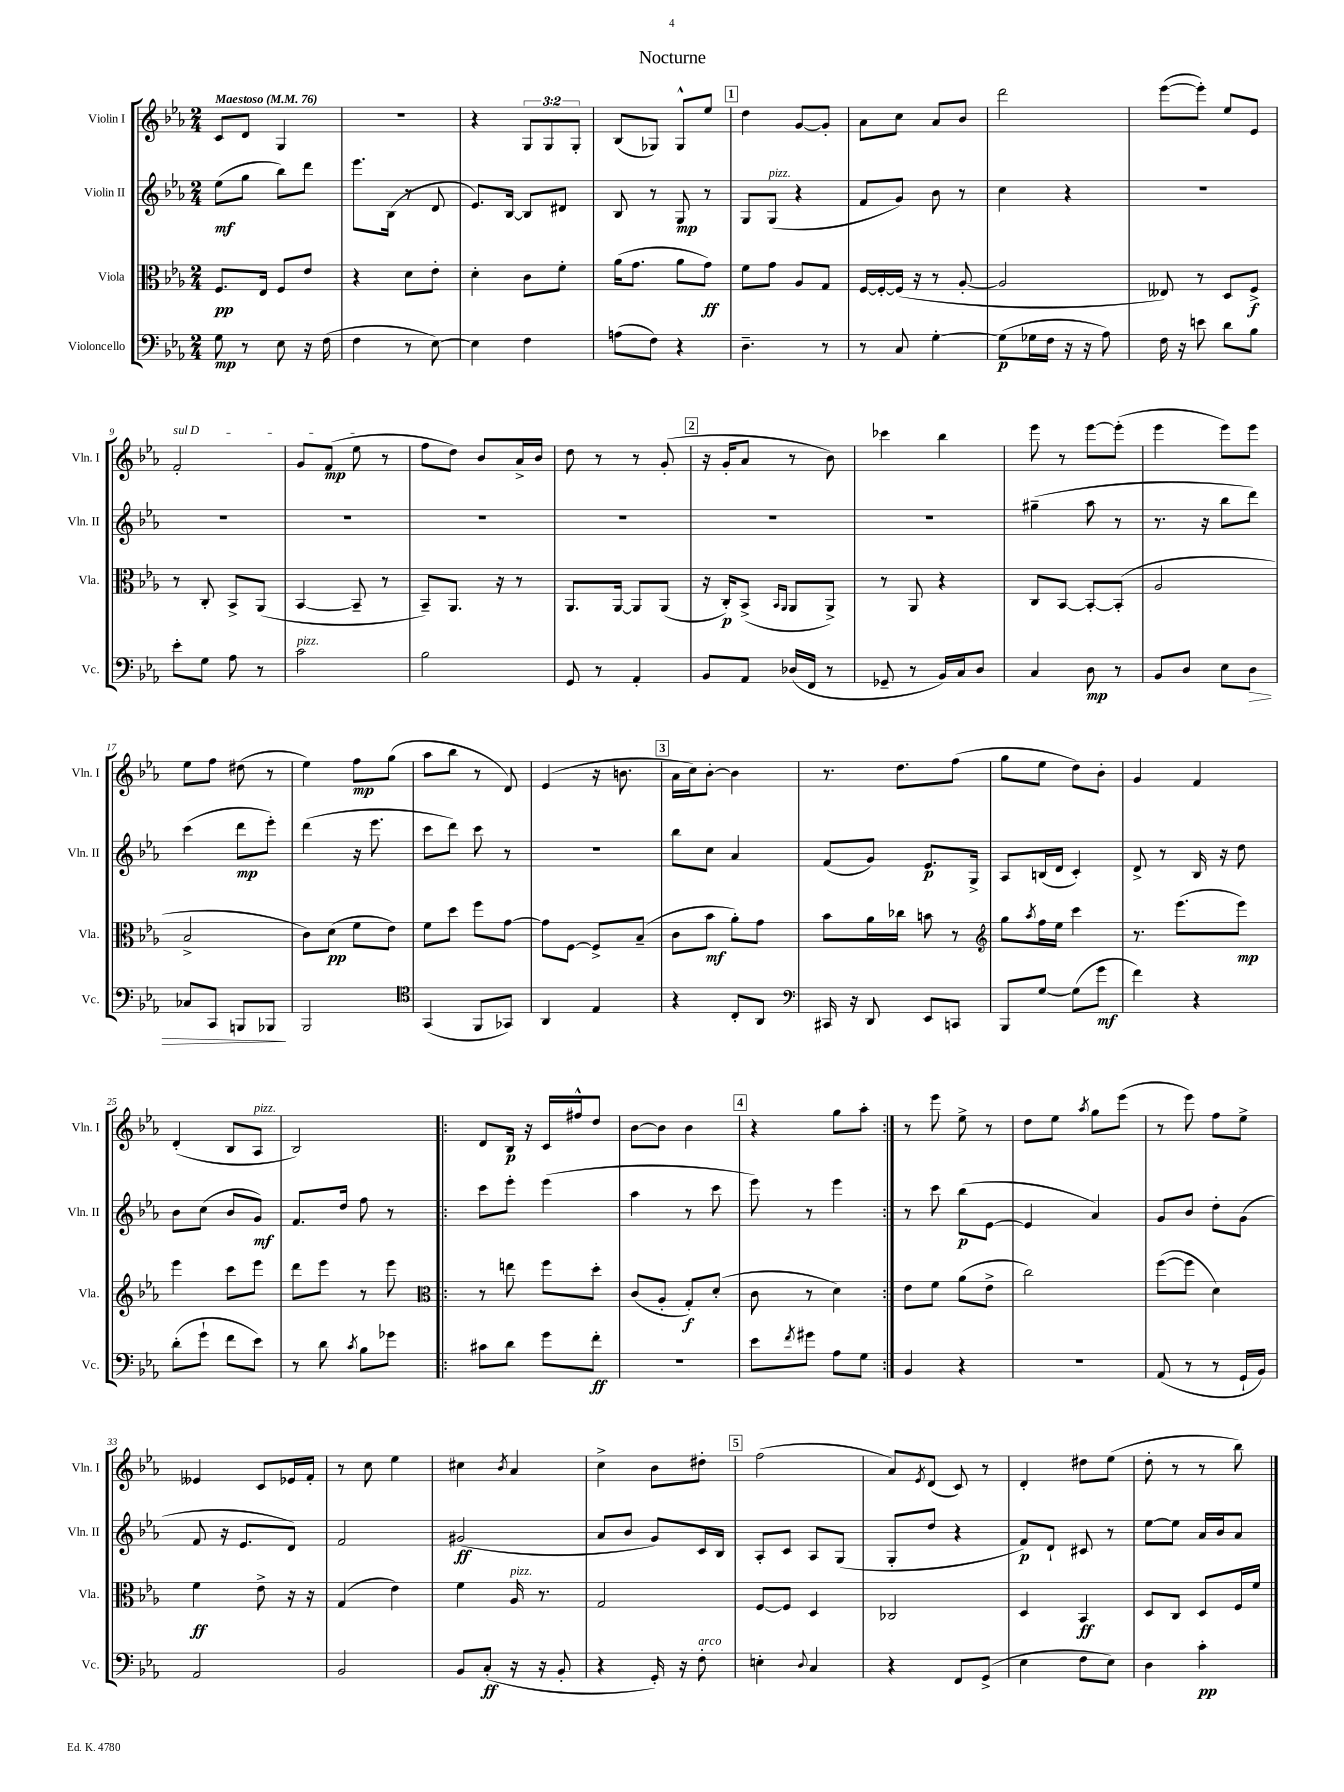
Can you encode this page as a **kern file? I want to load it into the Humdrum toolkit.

**kern	**dynam	**kern	**dynam	**kern	**dynam	**kern	**dynam
*part4	*part4	*part3	*part3	*part2	*part2	*part1	*part1
*staff4	*staff4	*staff3	*staff3	*staff2	*staff2	*staff1	*staff1
*I"Violoncello	*	*I"Viola	*	*I"Violin II	*	*I"Violin I	*
*I'Vc.	*	*I'Vla.	*	*I'Vln. II	*	*I'Vln. I	*
*clefF4	*	*clefC3	*	*clefG2	*	*clefG2	*
*k[b-e-a-]	*	*k[b-e-a-]	*	*k[b-e-a-]	*	*k[b-e-a-]	*
*M2/4	*	*M2/4	*	*M2/4	*	*M2/4	*
*MM76	*	*MM76	*	*MM76	*	*MM76	*
=1	=1	=1	=1	=1	=1	=1	=1
!	!	!	!	!	!	!LO:TX:a:B:t=Maestoso	!
8G\	mp	8.F/L	pp	(8ee-\L	mf	8c/L	.
8r	.	.	.	8gg\J	.	8d/J	.
.	.	16E-/Jk	.	.	.	.	.
8E-\	.	8F/L	.	8bb-\L)	.	4G/	.
16r	.	8e-/J	.	8ddd\J	.	.	.
(16F\	.	.	.	.	.	.	.
=2	=2	=2	=2	=2	=2	=2	=2
4F\	.	4r	.	8.eee-\L	.	2r	.
.	.	.	.	(16B-\Jk	.	.	.
8r	.	8d\L	.	8r	.	.	.
[8E-\)	.	8e-'\J	.	8d/	.	.	.
=3	=3	=3	=3	=3	=3	=3	=3
4E-\]	.	4d'\	.	8.e-/L)	.	4r	.
.	.	.	.	[16B-/Jk	.	.	.
4F\	.	8c\L	.	8B-/L]	.	12G/L	.
.	.	.	.	.	.	12G/	.
.	.	8f'\J	.	8d#X/J	.	.	.
.	.	.	.	.	.	12G'/J	.
=4	=4	=4	=4	=4	=4	=4	=4
(8An\L	.	(16a-\KL	.	8B-/	.	(8B-/L	.
.	.	8.g\J	.	.	.	.	.
8F\J)	.	.	.	8r	.	8G-X/J)	.
4r	.	8a-\L	.	8G/	mp	8G-^^/L	.
.	.	8g\J)	ff	8r	.	8ee-/J	.
!!LO:REH:place=s1:t=1
=5	=5	=5	=5	=5	=5	=5	=5
4.D~\	.	8f\L	.	8G/L	.	4dd\	.
!	!	!	!	!LO:TX:a:i:t=pizz.	!	!	!
.	.	8g\J	.	(8G/J	.	.	.
.	.	8A-/L	.	4r	.	[8g/L	.
8r	.	8G/J	.	.	.	8g'/J]	.
=6	=6	=6	=6	=6	=6	=6	=6
8r	.	[16F/LL	.	8f/L	.	8a-\L	.
.	.	16F'/_	.	.	.	.	.
8C/	.	(16F/JJ]	.	8g/J)	.	8cc\J	.
.	.	16r	.	.	.	.	.
[4G'\	.	8r	.	8b-\	.	8a-/L	.
.	.	[8A-'/	.	8r	.	8b-/J	.
=7	=7	=7	=7	=7	=7	=7	=7
(8G\L]	p	2A-/]	.	4cc\	.	2ddd\	.
16G-X\L	.	.	.	.	.	.	.
16F\JJ	.	.	.	.	.	.	.
16r	.	.	.	4r	.	.	.
16r	.	.	.	.	.	.	.
8A-\)	.	.	.	.	.	.	.
=8	=8	=8	=8	=8	=8	=8	=8
16F\	.	8E--X/)	.	2r	.	([8eee-\L	.
16r	.	.	.	.	.	.	.
8en\	.	8r	.	.	.	8eee-'\J])	.
8d\L	.	8D/L	.	.	.	8ee-/L	.
8B-\J	.	8F^/J	f	.	.	8e-/J	.
!!LO:LB:g=z
=9	=9	=9	=9	=9	=9	=9	=9
!	!	!	!	!	!	!LO:TX:a:i:t=sul D	!
8e-'\L	.	8r	.	2r	.	2f'/	.
8G\J	.	8C'/	.	.	.	.	.
8A-\	.	8BB-^/L	.	.	.	.	.
8r	.	(8AA-/J	.	.	.	.	.
=10	=10	=10	=10	=10	=10	=10	=10
!LO:TX:a:i:t=pizz.	!	!	!	!	!	!	!
2c\	.	[4BB-/	.	2r	.	8g/L	.
.	.	.	.	.	.	(8f/J	mp
.	.	8BB-~/]	.	.	.	8ee-\	.
.	.	8r	.	.	.	8r	.
=11	=11	=11	=11	=11	=11	=11	=11
2B-\	.	8BB-~/L)	.	2r	.	8ff\L	.
.	.	8.AA-/J	.	.	.	8dd\J)	.
.	.	.	.	.	.	8b-/L	.
.	.	16r	.	.	.	.	.
.	.	8r	.	.	.	16a-^/L	.
.	.	.	.	.	.	16b-/JJ	.
=12	=12	=12	=12	=12	=12	=12	=12
8GG/	.	8.AA-/L	.	2r	.	8dd\	.
8r	.	.	.	.	.	8r	.
.	.	[16AA-/Jk	.	.	.	.	.
4AA-'/	.	8AA-/L]	.	.	.	8r	.
.	.	(8AA-/J	.	.	.	(8g'/	.
!!LO:REH:place=s1:t=2
=13	=13	=13	=13	=13	=13	=13	=13
8BB-/L	.	16r	.	2r	.	16r	.
.	.	16C'/KL)	p	.	.	16g'/KL	.
8AA-/J	.	(8BB-^/J	.	.	.	8a-/J	.
.	.	16qqBB-/LL	.	.	.	.	.
.	.	16qqAA-/JJ	.	.	.	.	.
(16D-X/LL	.	8AA-/L	.	.	.	8r	.
16FF/JJ	.	.	.	.	.	.	.
8r	.	8AA-^/J)	.	.	.	8b-\)	.
=14	=14	=14	=14	=14	=14	=14	=14
8GG-X~/	.	8r	.	2r	.	4ccc-X\	.
8r	.	8AA-/	.	.	.	.	.
16BB-/LL)	.	4r	.	.	.	4bb-\	.
16C/J	.	.	.	.	.	.	.
8D/J	.	.	.	.	.	.	.
=15	=15	=15	=15	=15	=15	=15	=15
4C/	.	8C/L	.	(4gg#X~\	.	8eee-\	.
.	.	[8BB-/J	.	.	.	8r	.
8D\	mp	8BB-'/L_	.	8aa-\	.	[8eee-\L	.
8r	.	(8BB-'/J]	.	8r	.	(8eee-'\J]	.
=16	=16	=16	=16	=16	=16	=16	=16
8BB-/L	.	2A-/	.	8.r	.	4eee-\	.
8D/J	.	.	.	.	.	.	.
.	.	.	.	16r	.	.	.
8E-\L	.	.	.	8bb-\L	.	8eee-\L)	.
!	!LO:HP:b	!	!	!	!	!	!
8D\J	>	.	.	8ddd\J)	.	8eee-\J	.
!!LO:LB:g=z
=17	=17	=17	=17	=17	=17	=17	=17
8C-X/L	.	2B-^/	.	(4ccc\	.	8ee-\L	.
8CC/J	.	.	.	.	.	8ff\J	.
8BBBn/L	.	.	.	8ddd\L	mp	(8dd#X\	.
8BBB-X/J	.	.	.	8eee-'\J)	.	8r	.
.	]	.	.	.	.	.	.
=18	=18	=18	=18	=18	=18	=18	=18
2BBB-/	.	8c\L)	.	(4ddd\	.	4ee-\)	.
.	.	(8d\J	pp	.	.	.	.
.	.	8f\L	.	16r	.	8ff\L	mp
.	.	.	.	8.eee-\	.	.	.
.	.	8e-\J)	.	.	.	(8gg\J	.
=19	=19	=19	=19	=19	=19	=19	=19
*clefC4	*	*	*	*	*	*	*
(4GG/	.	8f\L	.	8ccc\L	.	8aa-\L	.
.	.	8dd\J	.	8ddd\J)	.	8bb-\J	.
8FF/L	.	8ff\L	.	8ccc\	.	8r	.
8GG-X/J)	.	[8g\J	.	8r	.	8d/)	.
=20	=20	=20	=20	=20	=20	=20	=20
4AA-/	.	8g\L]	.	2r	.	(4e-/	.
.	.	[8F\J	.	.	.	.	.
4E-/	.	8F^/L]	.	.	.	16r	.
.	.	.	.	.	.	8.bn\	.
.	.	(8B-~/J	.	.	.	.	.
!!LO:REH:place=s1:t=3
=21	=21	=21	=21	=21	=21	=21	=21
4r	.	8c\L	.	8bb-\L	.	16a-\LL	.
.	.	.	.	.	.	16cc\J)	.
.	.	8b-\J	mf	8cc\J	.	[8b-'\J	.
8C'/L	.	8a-'\L)	.	4a-/	.	4b-\]	.
8AA-/J	.	8g\J	.	.	.	.	.
=22	=22	=22	=22	=22	=22	=22	=22
*clefF4	*	*	*	*	*	*	*
16CC#X/	.	8b-\L	.	(8f/L	.	8.r	.
16r	.	.	.	.	.	.	.
8DD/	.	16a-\L	.	8g/J)	.	.	.
.	.	16cc-X\JJ	.	.	.	8.dd\L	.
8EE-/L	.	8bn\	.	8.e-/L	p	.	.
8CCn/J	.	8r	.	.	.	(8ff\J	.
.	.	.	.	16G^/Jk	.	.	.
=23	=23	=23	=23	=23	=23	=23	=23
*	*	*clefG2	*	*	*	*	*
8BBB-/L	.	8gg\L	.	8A-/L	.	8gg\L	.
.	.	8qaa-/	.	.	.	.	.
[8G/J	.	16ff\L	.	(16Bn/L	.	8ee-\J	.
.	.	16ee-\JJ	.	16d/JJ	.	.	.
(8G\L]	.	4ccc\	.	4c'/)	.	8dd\L)	.
8g\J	mf	.	.	.	.	8b-'\J	.
=24	=24	=24	=24	=24	=24	=24	=24
4f\)	.	8.r	.	8d^/	.	4g/	.
.	.	.	.	8r	.	.	.
.	.	(8.eee-\L	.	.	.	.	.
4r	.	.	.	16B-/	.	4f/	.
.	.	.	.	16r	.	.	.
.	.	8eee-\J)	mp	8dd\	.	.	.
!!LO:LB:g=z
=25	=25	=25	=25	=25	=25	=25	=25
(8d'\L	.	4eee-\	.	8b-\L	.	(4d'/	.
8g`\J	.	.	.	(8cc\J	.	.	.
8f\L	.	8ccc\L	.	8b-/L	.	8B-/L	.
!	!	!	!	!	!	!LO:TX:a:i:t=pizz.	!
8e-\J)	.	8eee-\J	.	8g/J)	mf	8A-/J	.
=26	=26	=26	=26	=26	=26	=26	=26
8r	.	8ddd\L	.	8.f/L	.	2B-/)	.
8d\	.	8eee-\J	.	.	.	.	.
.	.	.	.	16dd/Jk	.	.	.
8qc/	.	.	.	.	.	.	.
8B-\L	.	8r	.	8ff\	.	.	.
8g-X\J	.	8eee-\	.	8r	.	.	.
=27!|:	=27!|:	=27!|:	=27!|:	=27!|:	=27!|:	=27!|:	=27!|:
*	*	*clefC3	*	*	*	*	*
8c#X\L	.	8r	.	8ccc\L	.	8d/L	.
8d\J	.	8een\	.	8eee-'\J	.	16B-/Jk	p
.	.	.	.	.	.	16r	.
8g\L	.	8ff\L	.	(4eee-\	.	16c/LL	.
.	.	.	.	.	.	16ff#X^^/J	.
8f'\J	ff	8dd'\J	.	.	.	8dd/J	.
=28	=28	=28	=28	=28	=28	=28	=28
2r	.	(8c/L	.	4aa-\	.	[8b-\L	.
.	.	8A-'/J	.	.	.	8b-\J]	.
.	.	8G'/L)	f	8r	.	4b-\	.
.	.	(8d'/J	.	8ccc\	.	.	.
!!LO:REH:place=s1:t=4
=29	=29	=29	=29	=29	=29	=29	=29
8e-\L	.	8c\	.	8eee-\)	.	4r	.
8qf/	.	.	.	.	.	.	.
8g#X\J	.	8r	.	8r	.	.	.
8A-\L	.	4d\)	.	4eee-\	.	8gg\L	.
8G\J	.	.	.	.	.	8aa-'\J	.
=30:|!	=30:|!	=30:|!	=30:|!	=30:|!	=30:|!	=30:|!	=30:|!
4BB-/	.	8e-\L	.	8r	.	8r	.
.	.	8f\J	.	8ccc\	.	8eee-\	.
4r	.	(8a-\L	.	(8bb-\L	p	8ee-^\	.
.	.	8e-^\J	.	[8e-\J	.	8r	.
=31	=31	=31	=31	=31	=31	=31	=31
2r	.	2cc\)	.	4e-/]	.	8dd\L	.
.	.	.	.	.	.	8ee-\J	.
.	.	.	.	.	.	8qaa-/	.
.	.	.	.	4a-/)	.	8gg\L	.
.	.	.	.	.	.	(8eee-\J	.
=32	=32	=32	=32	=32	=32	=32	=32
(8AA-/	.	([8ff\L	.	8g/L	.	8r	.
8r	.	8ff\J]	.	8b-/J	.	8eee-\)	.
8r	.	4d\)	.	8dd'\L	.	8ff\L	.
16GG`/LL	.	.	.	(8g\J	.	8ee-^\J	.
16BB-/JJ)	.	.	.	.	.	.	.
!!LO:LB:g=z
=33	=33	=33	=33	=33	=33	=33	=33
2AA-/	.	4f\	ff	8f/	.	4e--X/	.
.	.	.	.	16r	.	.	.
.	.	.	.	8.e-/L	.	.	.
.	.	8e-^\	.	.	.	8c/L	.
.	.	16r	.	8d/J)	.	16e-X/L	.
.	.	16r	.	.	.	16f'/JJ	.
=34	=34	=34	=34	=34	=34	=34	=34
2BB-/	.	(4G/	.	2f/	.	8r	.
.	.	.	.	.	.	8cc\	.
.	.	4e-\)	.	.	.	4ee-\	.
=35	=35	=35	=35	=35	=35	=35	=35
8BB-/L	.	4f\	.	(2g#X/	ff	4cc#X\	.
(8C'/J	ff	.	.	.	.	.	.
.	.	.	.	.	.	8qb-/	.
!	!	!LO:TX:a:i:t=pizz.	!	!	!	!	!
16r	.	16A-/	.	.	.	4a-/	.
16r	.	8.r	.	.	.	.	.
8BB-'/	.	.	.	.	.	.	.
=36	=36	=36	=36	=36	=36	=36	=36
4r	.	2G/	.	8a-/L	.	4cc^\	.
.	.	.	.	8b-/J	.	.	.
16GG'/)	.	.	.	8g/L)	.	8b-\L	.
16r	.	.	.	.	.	.	.
!LO:TX:a:i:t=arco	!	!	!	!	!	!	!
8F'\	.	.	.	16c/L	.	8dd#X'\J	.
.	.	.	.	16B-/JJ	.	.	.
!!LO:REH:place=s1:t=5
=37	=37	=37	=37	=37	=37	=37	=37
4En'\	.	[8F/L	.	8A-'/L	.	(2ff\	.
.	.	8F/J]	.	8c/J	.	.	.
8qqD/	.	.	.	.	.	.	.
4C/	.	4D/	.	8A-/L	.	.	.
.	.	.	.	(8G/J	.	.	.
=38	=38	=38	=38	=38	=38	=38	=38
4r	.	2C-X/	.	8G'/L	.	8a-/L)	.
.	.	.	.	.	.	8qe-/	.
.	.	.	.	8dd/J	.	(8d/J	.
8FF/L	.	.	.	4r	.	8c/)	.
(8GG^/J	.	.	.	.	.	8r	.
=39	=39	=39	=39	=39	=39	=39	=39
4E-\	.	4D/	.	8f/L)	p	4d'/	.
.	.	.	.	8d`/J	.	.	.
8F\L	.	4BB-/	ff	8c#X/	.	8dd#X\L	.
8E-\J)	.	.	.	8r	.	(8ee-\J	.
=40	=40	=40	=40	=40	=40	=40	=40
4D\	.	8D/L	.	[8ee-\L	.	8dd'\	.
.	.	8C/J	.	8ee-\J]	.	8r	.
4c'\	pp	8D/L	.	16a-/LL	.	8r	.
.	.	.	.	16b-/J	.	.	.
.	.	16F/L	.	8a-/J	.	8bb-\)	.
.	.	16f/JJ	.	.	.	.	.
==	==	==	==	==	==	==	==
*-	*-	*-	*-	*-	*-	*-	*-
